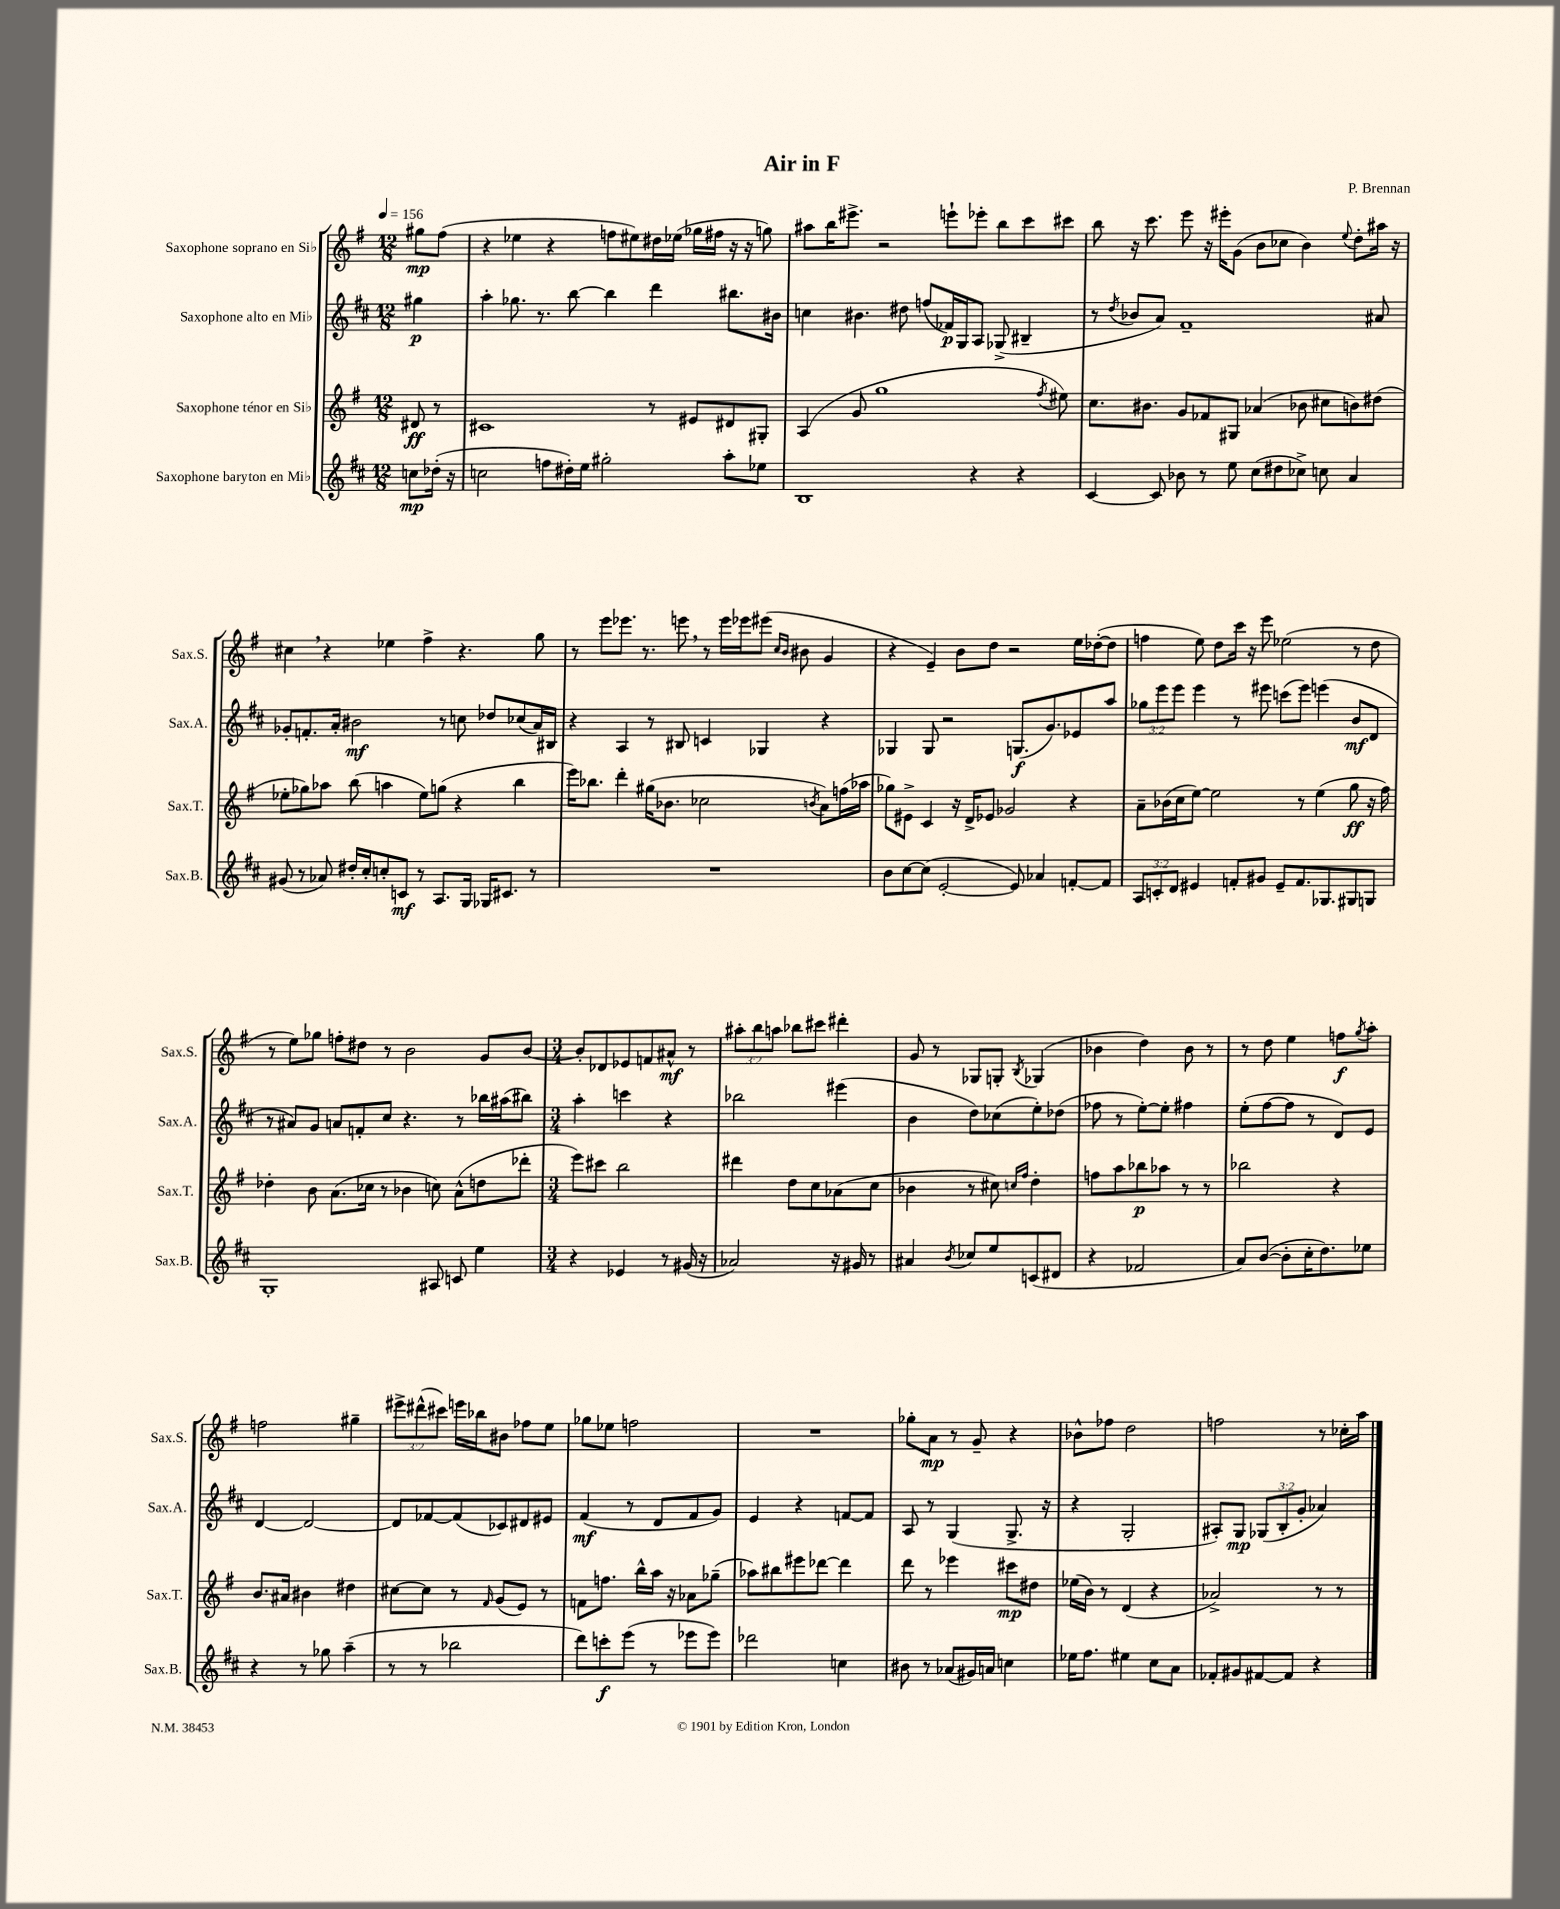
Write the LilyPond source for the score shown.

\header { title = "Air in F" composer = "P. Brennan" }
<<
\new StaffGroup <<
\new Staff = "s0" \with { instrumentName = "Saxophone soprano en Sib" shortInstrumentName = "Sax.S." } {
    \clef treble \key g \major \numericTimeSignature \time 12/8 \override Staff.TupletNumber.text = #tuplet-number::calc-fraction-text \partial 4 \tempo 4 = 156
    gis''8\mp fis''8( |
    r4 ees''4 r4 f''8 eis''8) dis''16 ees''16( ges''16 fis''16 r16 r16 g''8) |
    ais''8 b''16 eis'''8.-> r2 e'''8-! ees'''8-. b''8 c'''8 cis'''8 |
    b''8 r16 c'''8. e'''8 r16 eis'''16-. g'8( b'8 ces''8 b'4) \appoggiatura { e''8 } d''8-. ais''16 r16 |
    cis''4 \breathe r4 ees''4 fis''4-> r4. g''8 |
    r8 e'''8 ees'''8. r8. e'''8 \breathe r8 e'''16 ees'''16 eis'''8( \grace { c''16 b'16 } bis'8 g'4 |
    r4 e'4--) b'8 d''8 r2 e''16 des''16~-.( des''8 |
    f''4 e''8) d''8 c'''16 r16 e'''8 ees''2( r8 d''8 |
    r8 e''8) ges''8 f''8-. dis''8 r8 b'2 g'8 b'8~ |
    \numericTimeSignature \time 3/4 b'8-. des'8 ees'8 f'8 ais'8-^\mf r8 |
    \tuplet 3/2 { ais''8-. b''8 a''8 } bes''8 cis'''8 dis'''4-. |
    g'8 r8 ges8 g8-. \acciaccatura { b8 } ges4( |
    bes'4 d''4) bes'8 r8 |
    r8 d''8 e''4 f''8\f \acciaccatura { g''8 } a''8-. |
    f''2 gis''4-- |
    \tuplet 3/2 { eis'''8-> dis'''8-^( cis'''8) } e'''16 bes''16 bis'8 fes''8 e''8 |
    ges''8 ees''8 f''2 |
    R2. |
    ges''8-. a'8\mp r8 g'8-- r4 |
    bes'8-^ fes''8 d''2 |
    f''2 r8 ces''16-. a''16 \bar "|." |
}
\new Staff = "s1" \with { instrumentName = "Saxophone alto en Mib" shortInstrumentName = "Sax.A." } {
    \clef treble \key d \major \numericTimeSignature \time 12/8 \override Staff.TupletNumber.text = #tuplet-number::calc-fraction-text \partial 4
    gis''4\p |
    a''4-. ges''8. r8. b''8~ b''4 d'''4 bis''8. bis'16 |
    c''4 bis'4. dis''8 f''8( fes'16\p) g16 a8 ges8->( bis4-- |
    r8 \acciaccatura { d''8 } bes'8 a'8) fis'1-- ais'8 |
    ges'8-. f'8.-. a'16-. bis'2\mf r8 c''8 des''8 ces''8( a'16) bis16 |
    r4 a4 r8 bis8 c'4 ges4 r4 |
    ges4 ges8 r2 g8.\f( g'8.) ees'8 a''8 |
    \tuplet 3/2 { ges''8 e'''8 e'''8 } e'''4 r8 eis'''8 c'''8( eis'''8) e'''4( b'8\mf d'8 |
    r8 ais'8) g'8 a'8 f'8-. cis''8 r4. r8 bes''16 ais''16( bis''8) |
    \numericTimeSignature \time 3/4 a''4-. c'''4 r4 |
    bes''2 eis'''4( |
    b'4 d''8) ces''8( e''8-.) des''8( |
    fes''8 r8 e''8~-.) e''8-. fis''4 |
    e''8-.( fis''8~ fis''8 r8 d'8) e'8 |
    d'4~ d'2~ |
    d'8 fes'8~ fes'8( ces'8) dis'8 eis'8 |
    fis'4\mf( r8 d'8 fis'8 g'8) |
    e'4 r4 f'8~ f'8 |
    a8 r8 g4( g8.-> r16 |
    r4 g2-. |
    ais8-.) g8\mp \tuplet 3/2 { ges8( b8-. g'8-. } aes'4) \bar "|." |
}
\new Staff = "s2" \with { instrumentName = "Saxophone ténor en Sib" shortInstrumentName = "Sax.T." } {
    \clef treble \key g \major \numericTimeSignature \time 12/8 \partial 4
    dis'8\ff r8 |
    cis'1 r8 eis'8 dis'8 gis8-. |
    a4( g'8 g''1 \acciaccatura { fis''8 } eis''8) |
    c''8. bis'8. g'8 fes'8 gis8 aes'4( bes'8 cis''8 b'8) dis''8( |
    ees''8-. ges''8) aes''8 b''8( a''4 ees''8) g''8( r4 b''4 |
    e'''16) bes''8. d'''4-. gis''16( bes'8. ces''2 \acciaccatura { b'8 } a'8) f''16( aes''16 |
    ges''8) eis'8-> c'4 r16 d'16-> ees'8 ges'2 r4 |
    a'8-- bes'16( c''16 e''8~) e''2 r8 e''4( g''8\ff r16 fis''16) |
    des''4-. b'8 a'8.( ces''16 r8 bes'4 c''8) a'8-^( d''8 des'''8-. |
    \numericTimeSignature \time 3/4 e'''8) cis'''8 b''2 |
    dis'''4 d''8 c''8 aes'8( c''8 |
    bes'4 r8 cis''8) \grace { c''16 fis''16 } d''4-. |
    f''8 a''8 bes''8\p aes''8 r8 r8 |
    bes''2 r4 |
    b'8. ais'16 bis'4 dis''4 |
    cis''8~ cis''8 r8 \grace { fis'16 } g'8( e'8) r8 |
    f'8 f''8. b''16-^ a''16 r16 aes'8 ges''8--( |
    aes''8) bis''8 eis'''8 des'''8~ des'''4 |
    d'''8 r8 ees'''4 cis'''8\mp dis''8 |
    ees''16( b'16) r8 d'4( r4 |
    aes'2->) r8 r8 \bar "|." |
}
\new Staff = "s3" \with { instrumentName = "Saxophone baryton en Mib" shortInstrumentName = "Sax.B." } {
    \clef treble \key d \major \numericTimeSignature \time 12/8 \override Staff.TupletNumber.text = #tuplet-number::calc-fraction-text \partial 4
    c''8\mp des''16-.( r16 |
    c''2 f''8 dis''16-.) e''16 gis''2-. a''8-. ees''8 |
    b1 r4 r4 |
    cis'4~ cis'8 bes'8 r8 e''8 cis''8( dis''8 ces''8->) c''8 a'4 |
    gis'8( r8 aes'8) dis''16-. cis''16-. c''8-. c'8\mf r8 a8. g16 ges16 cis'8. r8 |
    R1. |
    b'8 cis''8~ cis''8( e'2~-. e'8) aes'4 f'8~-. f'8 |
    \tuplet 3/2 { a8 c'8-. d'8 } eis'4 f'8-. gis'8 eis'8-- f'8. ges8. gis8 g8 |
    g1-. ais8 c'8 e''4 |
    \numericTimeSignature \time 3/4 r4 ees'4 r8 gis'16( r16 |
    aes'2) r16 gis'16 r8 |
    ais'4 \acciaccatura { b'8 } ces''8 e''8 c'8( dis'8 |
    r4 fes'2 |
    a'8) b'8~( b'8-. cis''16-. d''8.) ees''8 |
    r4 r8 ges''8 a''4--( |
    r8 r8 bes''2 |
    d'''8) c'''8-.\f e'''8( r8 ees'''8 ees'''8) |
    des'''2 c''4 |
    bis'8 r8 aes'8( gis'16) a'16 c''4 |
    ees''16 fis''8. eis''4 cis''8 a'8 |
    fes'8-. gis'8 fis'8~ fis'8 r4 \bar "|." |
}
>>
>>
\layout { \context { \Score \remove "Bar_number_engraver" } }
